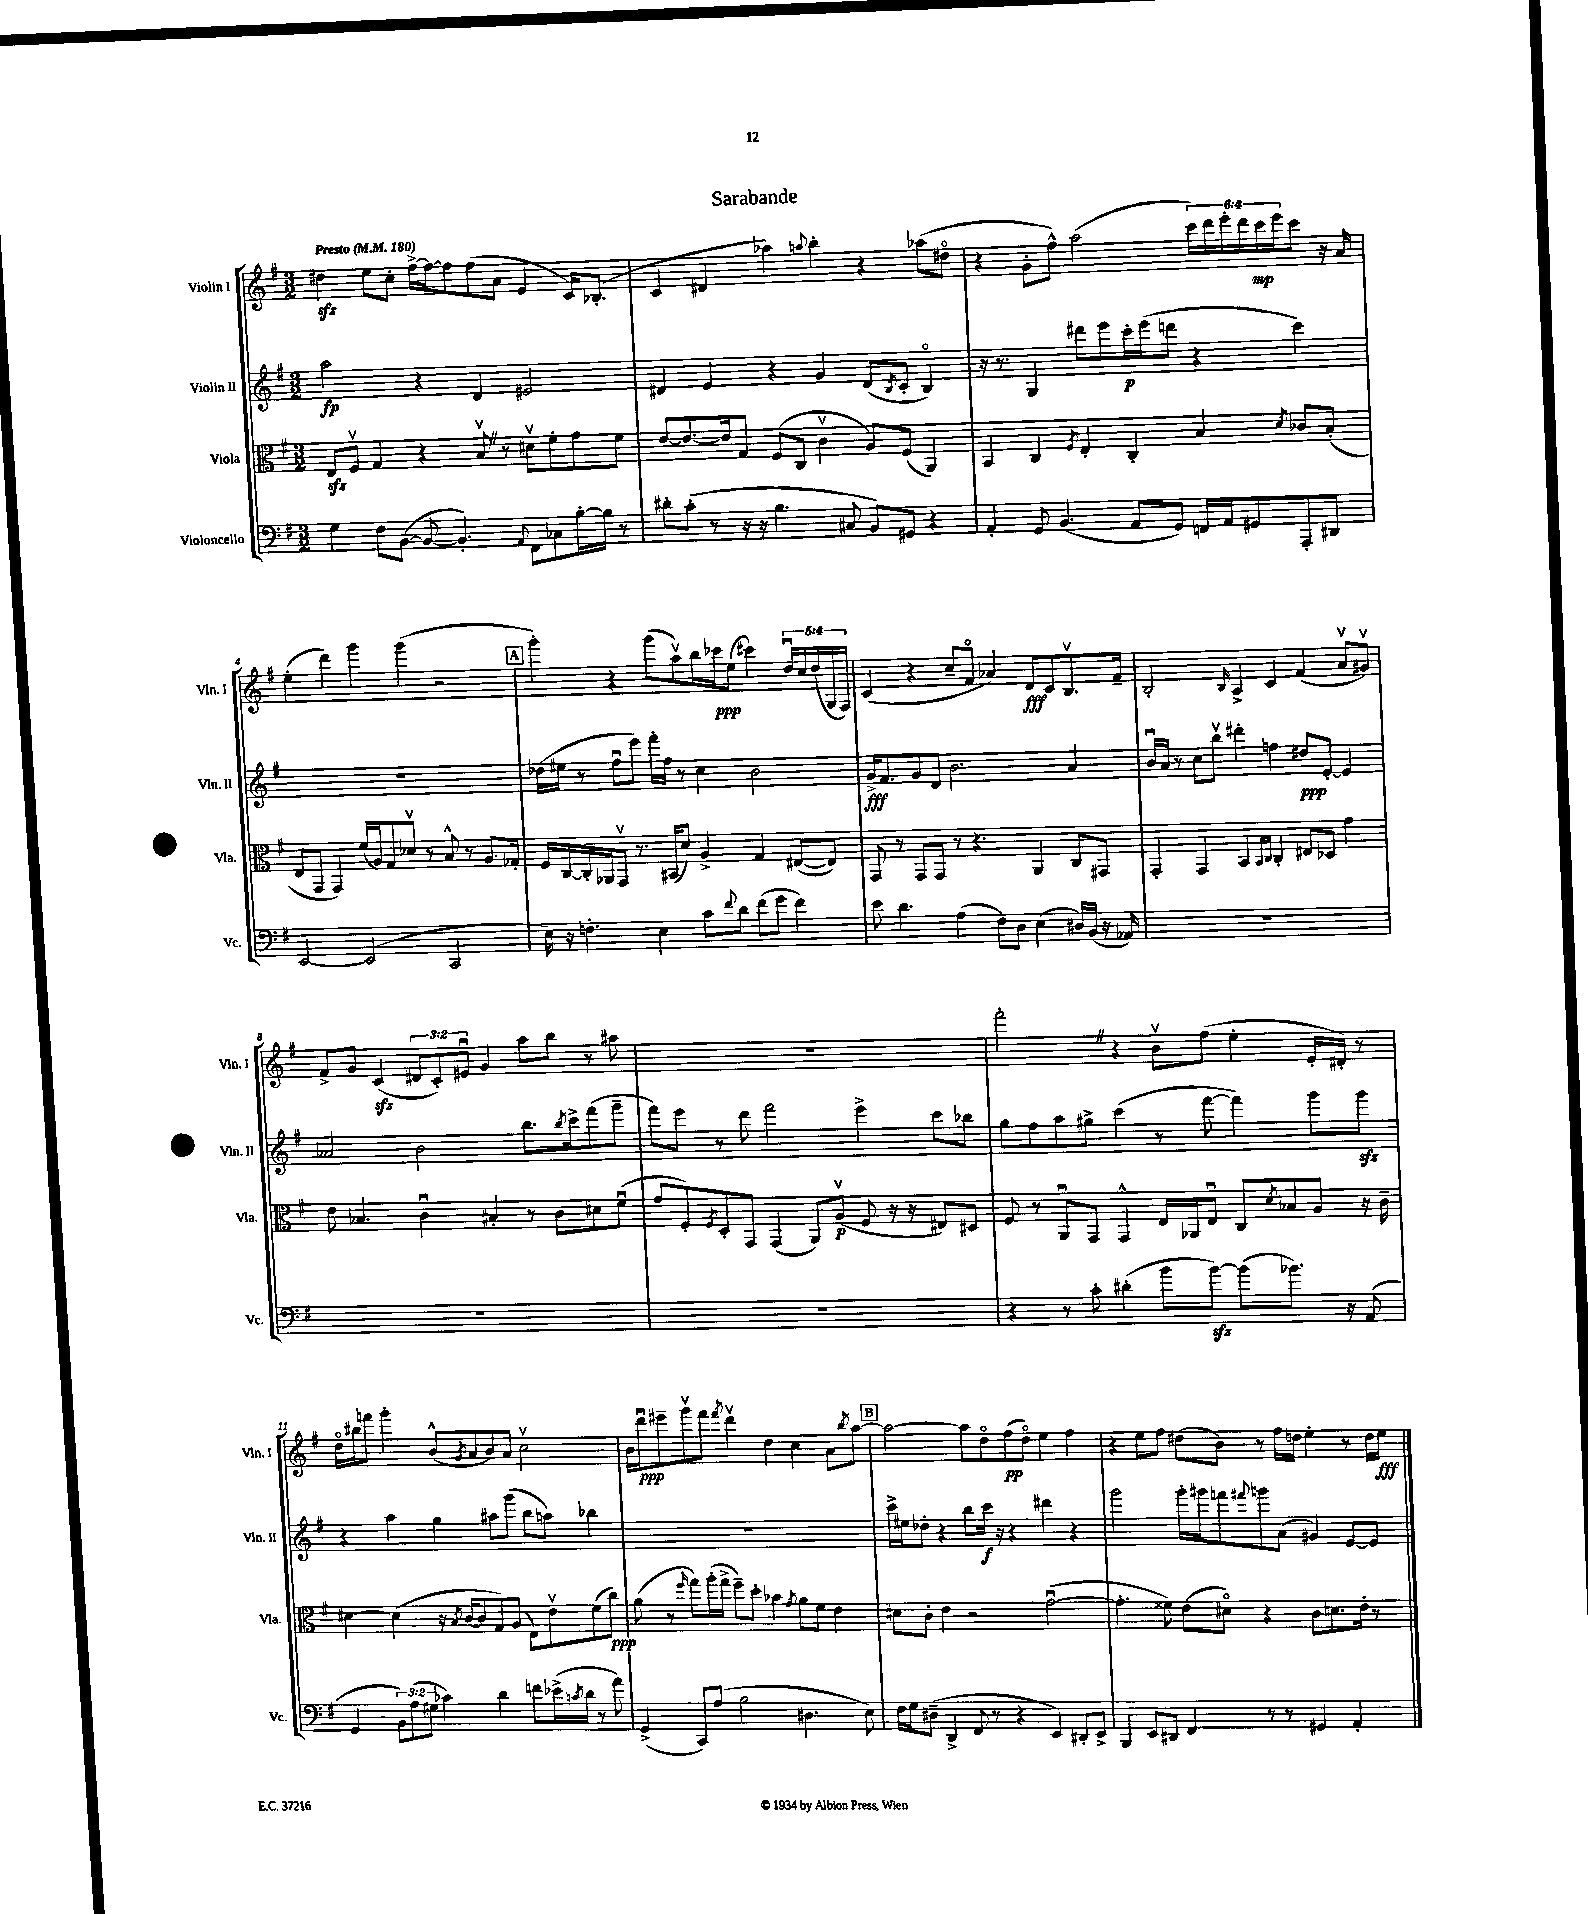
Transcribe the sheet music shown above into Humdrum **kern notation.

**kern	**kern	**dynam	**kern	**dynam	**kern	**dynam
*part4	*part3	*part3	*part2	*part2	*part1	*part1
*staff4	*staff3	*staff3	*staff2	*staff2	*staff1	*staff1
*I"Violoncello	*I"Viola	*	*I"Violin II	*	*I"Violin I	*
*I'Vc.	*I'Vla.	*	*I'Vln. II	*	*I'Vln. I	*
*clefF4	*clefC3	*	*clefG2	*	*clefG2	*
*k[f#]	*k[f#]	*	*k[f#]	*	*k[f#]	*
*M3/2	*M3/2	*	*M3/2	*	*M3/2	*
*MM180	*MM180	*	*MM180	*	*MM180	*
=1	=1	=1	=1	=1	=1	=1
!	!	!	!	!	!LO:TX:a:B:t=Presto	!
4G\	8Ezz/L	.	2aa\	fp	4dd#Xzz\	.
.	8F#v/J	.	.	.	.	.
8F#\L	4G/	.	.	.	8ee\L	.
([8BB\J	.	.	.	.	8cc'\J	.
8BB/_	4r	.	4r	.	[16ff#^\LL	.
.	.	.	.	.	16ff#\J_	.
4.BB'/])	.	.	.	.	8ff#\]	.
.	8BvZ/	.	4d/	.	(8ff#\	.
.	8r	.	.	.	8a\J	.
8qqAA/	.	.	.	.	.	.
8FF#\L	8d#Xv\L	.	2e#X/	.	4e/	.
8C-X\	8f#'\	.	.	.	.	.
[16B'\L	8g\	.	.	.	16c/KL)	.
16B\JJ]	.	.	.	.	(8.B-X'/J	.
8r	8f#\J	.	.	.	.	.
=2	=2	=2	=2	=2	=2	=2
8d#X'\L	[8e/L	.	4d#X/	.	4c/	.
(8c'\J	8.e/_	.	.	.	.	.
8r	.	.	4e/	.	4d#X/	.
.	16e/k]	.	.	.	.	.
16r	8G/J	.	.	.	.	.
16r	.	.	.	.	.	.
4.B\	(8F#/L	.	4r	.	4aa-X\)	.
.	8C/J	.	.	.	.	.
.	.	.	.	.	8qqaan/	.
.	4cv\	.	4g/	.	4bb'\	.
8C#X/	.	.	.	.	.	.
8BB/L)	8A/L)	.	(8d#/L	.	4r	.
.	.	.	8qB/	.	.	.
8GG#X/J	(8F#/J	.	8c'/J	.	.	.
4r	4AA/)	.	4B/)	.	(8aa-X\L	.
.	.	.	.	.	8dd#X\J	.
=3	=3	=3	=3	=3	=3	=3
4AA'/	4BB/	.	16r	.	4r	.
.	.	.	8.r	.	.	.
8GG/	4C/	.	4G/	.	8g'\L	.
(4.BB/	.	.	.	.	8ff#^^\J)	.
.	8qF#/	.	.	.	.	.
.	4E'/	.	8ddd#X\L	.	(2aa\	.
.	.	.	8eee\	.	.	.
8AA/L	4C'/	.	16ccc'\L	p	.	.
.	.	.	(16eee\J	.	.	.
8GG/J)	.	.	8dddn\J	.	.	.
16FFn/LL	4B/	.	4r	.	24ccc\LL)	.
.	.	.	.	.	24ddd\	.
16AA/J	.	.	.	.	.	.
.	.	.	.	.	24eee'\	.
8GG#X/	.	.	.	.	24ddd\	.
.	.	.	.	.	24ccc\	mp
.	.	.	.	.	24eee\J	.
.	8qd/	.	.	.	.	.
8AAA'/	8c-X/L	.	4ccc\)	.	8ccc\J	.
8DD#X/J	(8B'/J	.	.	.	16r	.
.	.	.	.	.	16a/	.
!!LO:LB:g=z
=4	=4	=4	=4	=4	=4	=4
[2EE/	8E/L	.	1.r	.	(4ee'\	.
.	8GG/J	.	.	.	.	.
.	4GG/)	.	.	.	4ddd\)	.
(2EE/]	(16f#/LL	.	.	.	4ggg\	.
.	16A/J)	.	.	.	.	.
.	8G/	.	.	.	.	.
.	8d-Xv/J	.	.	.	(4ggg\	.
.	8r	.	.	.	.	.
2CC/	8B^^/	.	.	.	2r	.
.	8r	.	.	.	.	.
.	8.A/L	.	.	.	.	.
.	16G-X'/Jk	.	.	.	.	.
!!LO:REH:place=s1:t=A
=5	=5	=5	=5	=5	=5	=5
16E\)	16F#/LL	.	(16dd-X\LL	.	4ggg'\)	.
16r	[16C/	.	16ee#X\JJ	.	.	.
4.Fn'\	16C'/]	.	8r	.	.	.
.	16AA-X/J	.	.	.	.	.
.	8GGv/J	.	8ff#u\L	.	4r	.
.	8.r	.	8eee\J)	.	.	.
4E\	.	.	16fff#'\LL	.	(8ggg\L	.
.	(16BB#X/KL	.	16ff#\JJ	.	.	.
.	8d/J)	.	8r	.	8aav\)	.
8c\L	4A^/	.	4cc\	.	16bb\L	.
.	.	.	.	.	16ccc-X\J	ppp
8qqf#/	.	.	.	.	.	.
8d\J	.	.	.	.	(8ee\J	.
(8f#\L	4G/	.	2b\	.	4ccc#X\)	.
8g\J	.	.	.	.	.	.
4f#\)	([8E#X/L	.	.	.	20ddu/LL	.
.	.	.	.	.	20cc/	.
.	.	.	.	.	(20dd/	.
.	8E#/J])	.	.	.	.	.
.	.	.	.	.	20G/	.
.	.	.	.	.	20F#/JJ)	.
=6	=6	=6	=6	=6	=6	=6
8e\	8GG/	.	16g^/KL	fff	(4c/	.
.	.	.	8.f#/	.	.	.
4.d\	8r	.	.	.	.	.
.	8GG/L	.	8g/	.	4r	.
.	8GG/J	.	8d/J	.	.	.
(4A\	8r	.	2.b\	.	8cc~/L	.
.	4.r	.	.	.	8f#/J	.
8F#\L)	.	.	.	.	4a-X/)	.
8D\J	.	.	.	.	.	.
(4E\	4AA/	.	.	.	8d/L	fff
.	.	.	.	.	8c/	.
16D#X/LL)	8C/L	.	4a/	.	8.Bv/	.
(16BB/JJ	.	.	.	.	.	.
16r	8GG#X/J	.	.	.	.	.
16AA-X/)	.	.	.	.	16f#~/Jk	.
=7	=7	=7	=7	=7	=7	=7
1.r	4GG'/	.	16bu/LL	.	2B'/	.
.	.	.	16a/JJ	.	.	.
.	.	.	8r	.	.	.
.	4GG/	.	8cc\L	.	.	.
.	.	.	8bbv\J	.	.	.
.	.	.	.	.	16qqB/	.
.	4BB/	.	4ddd#X'\	.	4A^/	.
.	16qqBB/LL	.	.	.	.	.
.	16qqC/JJ	.	.	.	.	.
.	4C'/	.	4ffn\	.	4c/	.
.	8E#X/L	.	8dd#X/L	ppp	(4f#/	.
.	8D-X/J	.	[8e'/J	.	.	.
.	4g\	.	4e/]	.	8av/L	.
.	.	.	.	.	8g#Xv/J)	.
!!LO:LB:g=z
=8	=8	=8	=8	=8	=8	=8
1.r	8e\	.	2a-X/	.	8f#^/L	.
.	4.B-X/	.	.	.	8g/J	.
.	.	.	.	.	(4czz/	.
.	4cu\	.	2b\	.	12d#X/L	.
.	.	.	.	.	12c'/)	.
.	.	.	.	.	12e#Xu/J	.
.	4B#X'/	.	.	.	4g/	.
.	8r	.	8.bb\L	.	8aa\L	.
.	8c\L	.	.	.	8bb\J	.
.	.	.	8qbb/	.	.	.
.	.	.	16ccc^\k	.	.	.
.	8d#X\	.	(8fff#\	.	8r	.
.	(8f#u\J	.	8ggg~\J	.	8aa#X\	.
=9	=9	=9	=9	=9	=9	=9
1.r	8g/L	.	8fff#\L)	.	1.r	.
.	8F#'/)	.	8eee\J	.	.	.
.	8qF#/	.	.	.	.	.
.	8D'/	.	8r	.	.	.
.	8GG/J	.	8ddd\	.	.	.
.	(4GG/	.	2fff#\	.	.	.
.	8AA/L)	.	.	.	.	.
.	(8Av/J	p	.	.	.	.
.	8F#/	.	4eee^\	.	.	.
.	16r	.	.	.	.	.
.	16r	.	.	.	.	.
.	8E#X/L)	.	8ccc\L	.	.	.
.	8D#X/J	.	8bb-X\J	.	.	.
=10	=10	=10	=10	=10	=10	=10
4r	8F#/	.	8gg\L	.	2fff#'Z\	.
.	8r	.	8ff#\	.	.	.
8r	8AAu/L	.	8aa\	.	.	.
8c'\	8GG/J	.	8gg#X^\J	.	.	.
(4d#X'\	4GG^^/	.	(4ccc\	.	4r	.
8b\L	16E/LL	.	8r	.	8bv\L	.
.	16AA-X/J	.	.	.	.	.
[8bzz\J)	8Eu/J	.	[8fff#\	.	(8ff#\J	.
(8b\L]	8C/L	.	4fff#\])	.	4ee'\	.
.	8qd/	.	.	.	.	.
8.b-X\J)	8B-X/	.	.	.	.	.
.	8A/J	.	8ggg\L	.	16e'/LL	.
16r	.	.	.	.	16d#X'/JJ)	.
(8AA/	16r	.	8gggzz\J	.	8r	.
.	16c~\	.	.	.	.	.
!!LO:LB:g=z
=11	=11	=11	=11	=11	=11	=11
4GG/	[4d#X\	.	4r	.	16dd\LL	.
.	.	.	.	.	16bb#X\J	.
.	.	.	.	.	8fffn\J	.
12BB\L)	(4d#\]	.	4aa\	.	4ggg'\	.
(12A\	.	.	.	.	.	.
12G#X\J	.	.	.	.	.	.
4c-X\)	16r	.	4gg\	.	(8b^^/L	.
.	8qB/	.	.	.	.	.
.	[16c/KL	.	.	.	.	.
.	.	.	.	.	8qg/	.
.	8c/]	.	.	.	8a/	.
4d\	8G/)	.	8aa#X\L	.	8b/)	.
.	(8A/J	.	(8ggg\J	.	8a/J	.
8fn\L	8E\L)	.	8bb\L	.	2ccv\	.
(16e-X^\L	8ev\	.	8aan\J)	.	.	.
8qcn/	.	.	.	.	.	.
16d\JJ	.	.	.	.	.	.
8r	(8f#\	.	4bb-X\	.	.	.
8a\)	8cc\J)	ppp	.	.	.	.
=12	=12	=12	=12	=12	=12	=12
(4GG^/	(8a\	.	1.r	.	16b\LL	.
.	.	.	.	.	16dddu\J	ppp
.	8r	.	.	.	8eee#X~\	.
.	16qqff#/	.	.	.	.	.
8CC/L)	8gg\L)	.	.	.	8gggv\	.
(8A/J	(16aa'\L	.	.	.	8fff#\J	.
.	16gg^\JJ	.	.	.	.	.
.	.	.	.	.	8qfff#/	.
2B\	8ff#~\L)	.	.	.	4dddv\	.
.	8dd'\J	.	.	.	.	.
.	4b-X\	.	.	.	4dd\	.
.	8qg/	.	.	.	.	.
4.D#X\	8a\L	.	.	.	4cc\	.
.	8f#\J	.	.	.	.	.
.	4e\	.	.	.	8a\L	.
.	.	.	.	.	8qbb/	.
8E\)	.	.	.	.	[8aa\J	.
!!LO:REH:place=s1:t=B
=13	=13	=13	=13	=13	=13	=13
16F#\LL	8d#X\L	.	16ccc^\LL	.	2aa\_	.
16G\J	.	.	16ee#X\J	.	.	.
(8D#X~\J	8c'\J	.	8dd-X'\J	.	.	.
4DD^/	4e\	.	4r	.	.	.
8FF#/	2r	.	8bb\L	.	8aa\L]	.
8r	.	.	16ccc\Jk	f	8dd\	.
.	.	.	16r	.	.	.
4r	.	.	4r	.	(8ff#\	pp
.	.	.	.	.	8dd\J)	.
4EE/)	([2gu\	.	4ddd#X\	.	4ee\	.
8DD#X'/L	.	.	4r	.	4ff#\	.
8EE^/J	.	.	.	.	.	.
=14	=14	=14	=14	=14	=14	=14
4BBB/	4.g'\]	.	2ggg\	.	4r	.
8EE/L	.	.	.	.	8ee\L	.
8DD#X/J	8f##X\)	.	.	.	8ff#\J	.
4FF#/	(8e\L	.	16ggg'\LL	.	(8dd#X\L	.
.	.	.	16ggg#X\J	.	.	.
.	8d#X\J)	.	8fffn\	.	8b\J)	.
.	.	.	8qqfff#X/	.	.	.
8r	4r	.	8gggn\	.	8r	.
8r	.	.	(8a\J	.	16ff#\LL	.
.	.	.	.	.	16ddn\JJ	.
4GG#X/	8c\L	.	4g#X/)	.	4ee'\	.
.	8.dn\	.	.	.	.	.
4AA'/	.	.	[8e/L	.	8r	.
.	16e'\Jk	.	.	.	.	.
.	8r	.	8e/J]	.	16dd\LL	.
.	.	.	.	.	16ee\JJ	fff
==	==	==	==	==	==	==
*-	*-	*-	*-	*-	*-	*-
